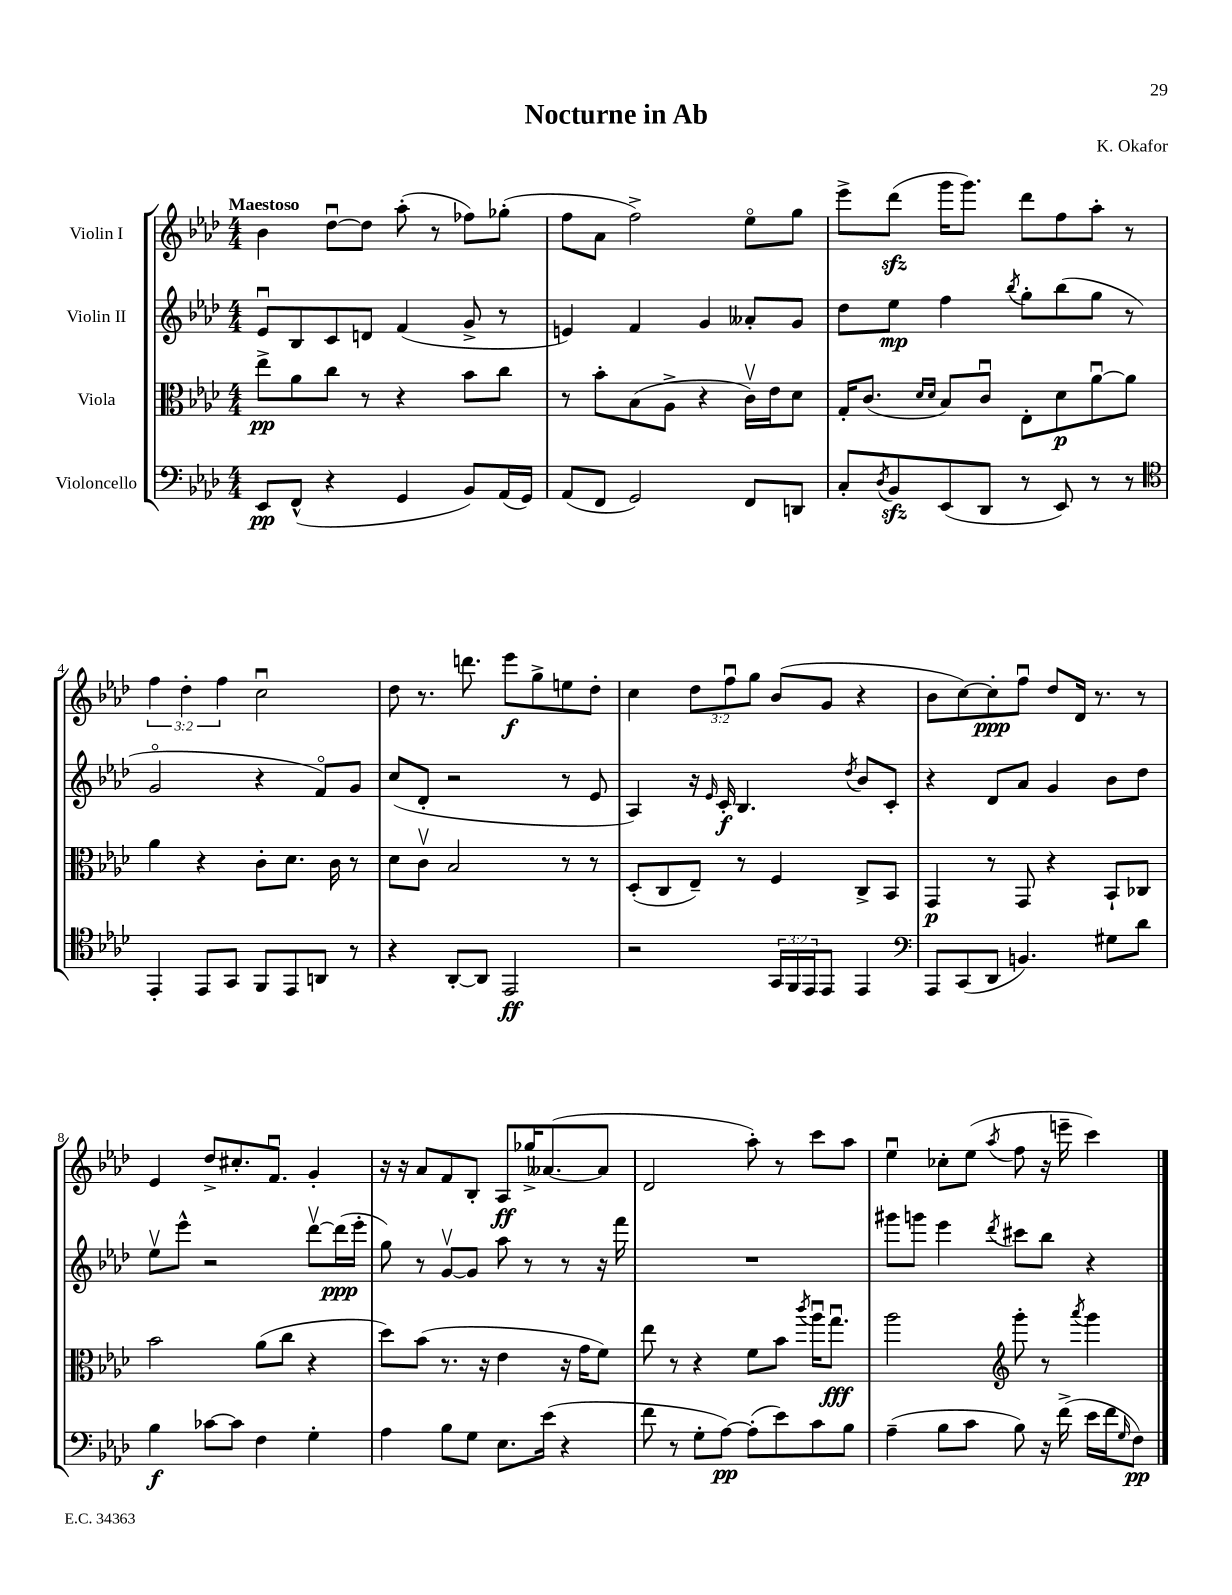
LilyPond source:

\header { title = "Nocturne in Ab" composer = "K. Okafor" }
<<
\new StaffGroup <<
\new Staff = "s0" \with { instrumentName = "Violin I" } {
    \clef treble \key aes \major \numericTimeSignature \time 4/4 \override Staff.TupletNumber.text = #tuplet-number::calc-fraction-text \tempo "Maestoso"
    bes'4 des''8~\downbow des''8 aes''8-.( r8 fes''8) ges''8-.( |
    f''8 aes'8 f''2->) ees''8\flageolet g''8 |
    ees'''8-> des'''8\sfz( g'''16 g'''8.) des'''8 f''8 aes''8-. r8 |
    \tuplet 3/2 { f''4 des''4-. f''4 } c''2\downbow |
    des''8 r8. d'''8. ees'''8\f g''8-> e''8 des''8-. |
    c''4 \tuplet 3/2 { des''8 f''8\downbow g''8 } bes'8( g'8 r4 |
    bes'8 c''8~) c''8-.\ppp f''8\downbow des''8 des'16 r8. r8 |
    ees'4 des''8-> cis''8.-. f'8.\downbow g'4-. |
    r16 r16 aes'8 f'8 bes8-. aes8\ff ges''16-> aeses'8.~( aeses'8 |
    des'2 aes''8-.) r8 c'''8 aes''8 |
    ees''4\downbow ces''8-. ees''8( \acciaccatura { aes''8 } f''8 r16 e'''16-- c'''4) \bar "|." |
}
\new Staff = "s1" \with { instrumentName = "Violin II" } {
    \clef treble \key aes \major \numericTimeSignature \time 4/4
    ees'8\downbow bes8 c'8 d'8 f'4( g'8-> r8 |
    e'4) f'4 g'4 aeses'8-. g'8 |
    des''8 ees''8\mp f''4 \acciaccatura { bes''8 } g''8-. bes''8( g''8 r8 |
    g'2\flageolet r4 f'8\flageolet) g'8 |
    c''8( des'8-. r2 r8 ees'8 |
    aes4) r16 \grace { ees'16 } c'16-.\f bes4. \acciaccatura { des''8 } bes'8 c'8-. |
    r4 des'8 aes'8 g'4 bes'8 des''8 |
    ees''8\upbow ees'''8-^ r2 des'''8~\upbow des'''16\ppp( ees'''16-. |
    g''8) r8 g'8~\upbow g'8 aes''8 r8 r8 r16 f'''16 |
    R1 |
    gis'''8 g'''8 ees'''4 \acciaccatura { des'''8 } cis'''8 bes''8 r4 \bar "|." |
}
\new Staff = "s2" \with { instrumentName = "Viola" } {
    \clef alto \key aes \major \numericTimeSignature \time 4/4
    ees''8->\pp aes'8 c''8 r8 r4 bes'8 c''8 |
    r8 bes'8-. bes8( aes8-> r4 c'16\upbow) ees'16 des'8 |
    g16-. c'8.( \grace { des'16 des'16 } bes8) c'8\downbow ees8-. des'8\p aes'8~\downbow aes'8 |
    aes'4 r4 c'8-. des'8. c'16 r8 |
    des'8 c'8\upbow bes2 r8 r8 |
    des8-.( c8 ees8--) r8 f4 c8-> bes,8 |
    g,4\p r8 g,8 r4 bes,8-! ces8 |
    bes'2 aes'8( c''8 r4 |
    des''8) bes'8( r8. r16 ees'4 r16 g'16 f'8) |
    ees''8 r8 r4 f'8 bes'8 \acciaccatura { c'''8 } aes''16\downbow g''8.\downbow\fff |
    aes''2 \clef treble g'''8-. r8 \acciaccatura { aes'''8 } g'''4 \bar "|." |
}
\new Staff = "s3" \with { instrumentName = "Violoncello" } {
    \clef bass \key aes \major \numericTimeSignature \time 4/4 \override Staff.TupletNumber.text = #tuplet-number::calc-fraction-text
    ees,8\pp f,8-^( r4 g,4 bes,8) aes,16( g,16) |
    aes,8( f,8 g,2) f,8 d,8 |
    c8-. \acciaccatura { des8 } bes,8\sfz ees,8( des,8 r8 ees,8) r8 r8 |
    \clef tenor ees,4-. ees,8 g,8 f,8 ees,8 a,8 r8 |
    r4 aes,8~-. aes,8 ees,2\ff |
    r2 \tuplet 3/2 { g,16 f,16 ees,16 } ees,8 ees,4 |
    \clef bass aes,,8 c,8( des,8 b,4.) gis8 des'8 |
    bes4\f ces'8~ ces'8 f4 g4-. |
    aes4 bes8 g8 ees8. ees'16( r4 |
    f'8 r8 g8-. aes8~\pp) aes8-.( ees'8) c'8 bes8 |
    aes4--( bes8 c'8 bes8) r16 f'16->( ees'16 f'16 \grace { g16 } f8\pp) \bar "|." |
}
>>
>>
